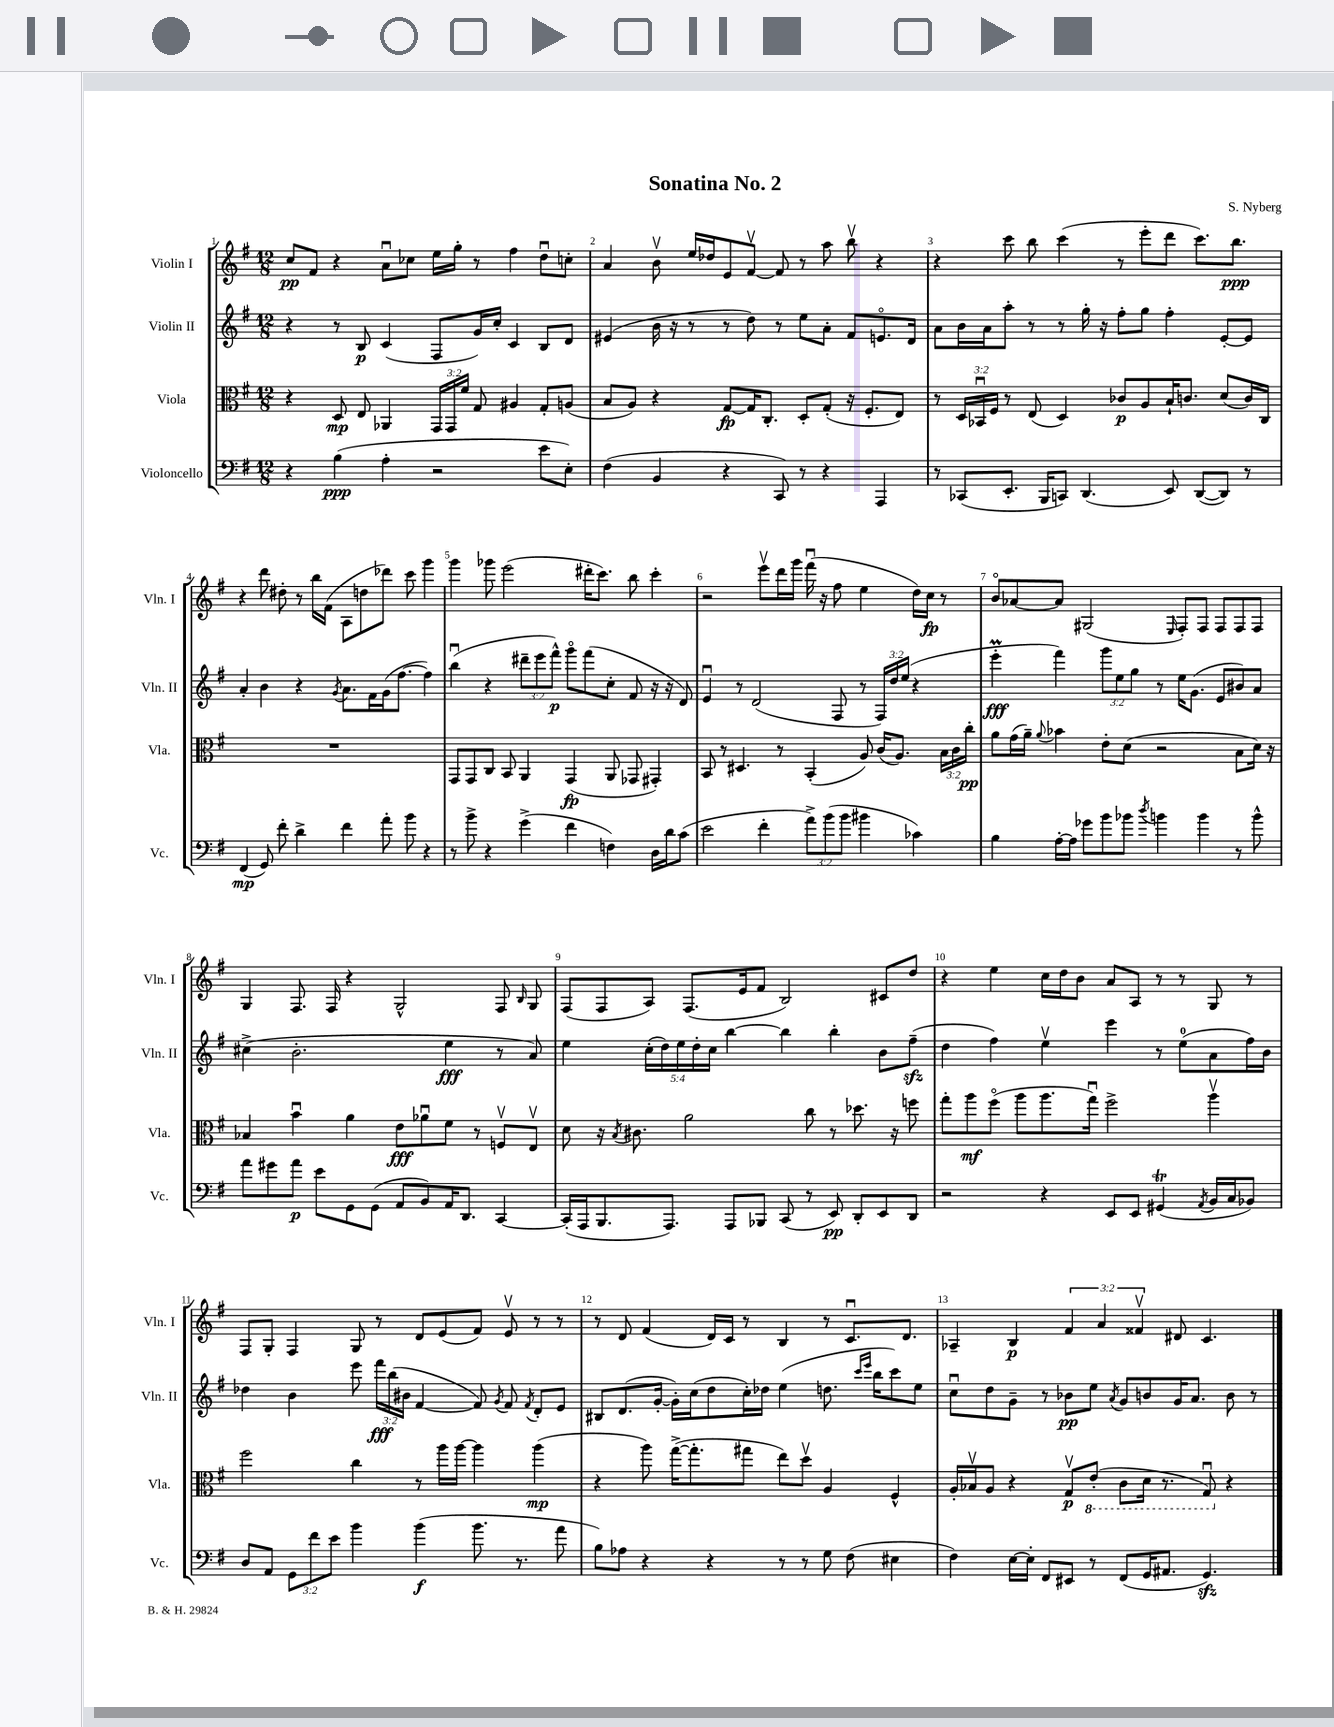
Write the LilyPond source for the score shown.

\header { title = "Sonatina No. 2" composer = "S. Nyberg" }
<<
\new StaffGroup <<
\new Staff = "s0" \with { instrumentName = "Violin I" shortInstrumentName = "Vln. I" } {
    \clef treble \key g \major \numericTimeSignature \time 12/8 \override Staff.TupletNumber.text = #tuplet-number::calc-fraction-text
    \autoBeamOff c''8[\pp fis'8] r4 a'8[\downbow ces''8] e''16[ g''16]-. r8 fis''4 d''8[\downbow c''8]-. |
    a'4 b'8\upbow e''16[ des''16 e'8 fis'8]~\upbow fis'8 r8 a''8 b''8\upbow r4 |
    r4 c'''8 b''8 c'''4( r8 e'''8[-. d'''8] c'''8.[) b''8.]\ppp |
    r4 d'''8 dis''8-. r8 b''16[ fis'16]( a8[ d''8 des'''8]) c'''8 g'''4 |
    g'''4 ges'''8 e'''2( dis'''16[-. c'''8.]) b''8 c'''4-. |
    r2 e'''8[\upbow d'''16 g'''16] fis'''16\downbow( r16 fis''8 e''4 d''16[) c''16]\fp r8 |
    b'8[\flageolet aes'8~ aes'8] gis2( \grace { e16 } fis8[-.) fis8] fis8[ fis8 fis8] |
    g4 fis8. fis16 r4 g2-^ fis8 \grace { b16 } g8 |
    fis8[( fis8 a8]) fis8.[( e'16 fis'8] b2) cis'8[ d''8] |
    r4 e''4 c''16[ d''16 b'8] a'8[ a8] r8 r8 g8 r8 |
    fis8[ g8]-. fis4 g8 r8 d'8[ e'8( fis'8]) e'8\upbow r8 r8 |
    r8 d'8 fis'4( d'16[) c'16] r8 b4 r8 c'8.[\downbow d'8.] |
    aes4-- b4\p \tuplet 3/2 { fis'4 a'4 fisis'4\upbow } dis'8 c'4. \bar "|." |
}
\new Staff = "s1" \with { instrumentName = "Violin II" shortInstrumentName = "Vln. II" } {
    \clef treble \key g \major \numericTimeSignature \time 12/8 \override Staff.TupletNumber.text = #tuplet-number::calc-fraction-text
    \autoBeamOff r4 r8 b8\p c'4( fis8[ g'16) c''16]-. c'4 b8[ d'8] |
    eis'4( b'16 r16 r8 r8 d''8) r8 e''8[ a'8]-. fis'8[ e'8.\flageolet d'16] |
    a'8[ b'16 a'16 a''8]-. r8 r8 g''16-. r16 fis''8[-. g''8] fis''4-. e'8[~-. e'8] |
    a'4-. b'4 r4 \acciaccatura { g'8 } a'8.[ fis'16 g'16( fis''8.]~ fis''4) |
    b''4\downbow( r4 \tuplet 3/2 { dis'''8[-- e'''8 fis'''8]-^\p) } g'''8[\flageolet fis'''8( c''8]-. fis'8 r16 r16 d'8) |
    e'4\downbow r8 d'2( fis8 r8 \tuplet 3/2 { fis16[) d''16 e''16]( } r4 |
    e'''4-.\prall\fff fis'''4) \tuplet 3/2 { g'''8[ e''8 g''8] } r8 e''16[ g'8.]( e'8[ bis'8) a'8] |
    cis''4->( b'2.-. e''4\fff r8 a'8) |
    e''4 \tuplet 5/4 { c''16[-.( d''16) e''16 d''16-. c''16] } b''4~ b''4 b''4-. b'8[ fis''8]--\sfz( |
    d''4 fis''4) e''4\upbow e'''4 r8 e''8[-0( a'8 fis''16) b'16] |
    des''4 b'4 e'''8 \tuplet 3/2 { fis'''16[\fff b''16( bis'16] } fis'4~ fis'8) \acciaccatura { g'8 } fis'8 \acciaccatura { fis'8 } d'8[-. e'8] |
    bis8[ d'8.( g'16]~-. g'16[-.) c''16( d''8 c''16-.) des''16] e''4( d''8. \grace { c'''16[ e'''16] } b''16[ c'''8) e''8] |
    c''8[\downbow d''8 g'8]-- r8 bes'8[\pp e''8] \acciaccatura { a'8 } g'8[ b'8 g'16 a'8.] b'8 r8 \bar "|." |
}
\new Staff = "s2" \with { instrumentName = "Viola" shortInstrumentName = "Vla." } {
    \clef alto \key g \major \numericTimeSignature \time 12/8 \override Staff.TupletNumber.text = #tuplet-number::calc-fraction-text
    \autoBeamOff r4 d8\mp e8 aes,4 \tuplet 3/2 { g,16[ g,16 fis'16] } g8 ais4 g8[-. a8]( |
    b8[ a8]) r4 g8[~\fp g16 c8.]-. d8[-. g8]-.( r16 fis8.[-. e8]) |
    r8 \tuplet 3/2 { d16[ bes,16\downbow fis16] } r8 e8( d4) ces'8[\p a8 b16-! c'8.] d'8[( c'16) c16] |
    R1. |
    g,8[ g,8 c8] b,8 a,4 g,4\fp( a,8 ges,8 gis,4-.) |
    b,8 r8 dis4. r8 b,4-.( a8) c'16[( a8.]) \tuplet 3/2 { b16[ c'16 c''16]-.\pp } |
    a'8[ g'16( a'16]--) \appoggiatura { a'8 } bes'4 e'8[-. d'8]( r2 b8[ d'16]) r16 |
    bes4 b'4\downbow a'4 e'8[\fff aes'8\downbow fis'8] r8 f8[\upbow e8]\upbow |
    d'8 r16 \acciaccatura { b8 } cis'8. a'2 c''8 r8 des''8. r16 f''8 |
    g''8[-. a''8\mf fis''8]\flageolet( a''8[ a''8. g''16]\downbow) fis''2-> a''4\upbow |
    fis''2 c''4 r8 a''16[ a''16]~ a''4 a''4\mp( |
    r4 a''8) g''16[~->( g''8.-. gis''8] e''8[) d''8]\upbow a4 fis4-^ |
    a16[-. bes16\upbow a8] r4 g8[\upbow\p \ottava #-1 e8]-.( c8[ d16] r8. g,8\downbow) \ottava #0 r4 \bar "|." |
}
\new Staff = "s3" \with { instrumentName = "Violoncello" shortInstrumentName = "Vc." } {
    \clef bass \key g \major \numericTimeSignature \time 12/8 \override Staff.TupletNumber.text = #tuplet-number::calc-fraction-text
    \autoBeamOff r4 b4\ppp( a4-. r2 e'8[ e8]-.) |
    fis4( b,4 r4 c,8) r8 r4 a,,4 |
    r8 ces,8[( e,8.]-. b,,16[ c,8]) d,4.( e,8) d,8[~( d,8]) r8 |
    fis,4\mp( g,8) fis'8-. d'4-> fis'4 a'8-. b'8 r4 |
    r8 b'8-> r4 g'4->( fis'4 f4) d16[ d'16 c'8]( |
    e'2 fis'4-. \tuplet 3/2 { a'8[->) b'8( b'8] } bis'4 ces'4) |
    b4 a16[~-. a16] ges'8[ b'8 bes'8] \acciaccatura { d''8 } b'4 b'4 r8 b'8-^ |
    a'8[ gis'8 a'8]\p e'8[ g,8 g,8]( a,8[ b,8) a,16 d,8.] c,4~ |
    c,16[-.( a,,16 b,,8. a,,8.]) a,,8[ bes,,8] c,8( r8 e,8\pp) d,8[-. e,8 d,8] |
    r2 r4 e,8[ e,8] gis,4\trill( \acciaccatura { a,8 } b,16[ c16 bes,8]) |
    d8[ a,8] \tuplet 3/2 { g,8[ fis'8 e'8] } b'4 b'4\f( b'8. r8. a'8 |
    b8[) aes8] r4 r4 r8 r8 g8 fis8( eis4 |
    fis4) e16[~ e16]-. fis,8[ eis,8] r8 fis,8[( g,16 ais,8.] g,4.\sfz) \bar "|." |
}
>>
>>
\layout { \context { \Score \override BarNumber.break-visibility = ##(#f #t #t) barNumberVisibility = #all-bar-numbers-visible } }
